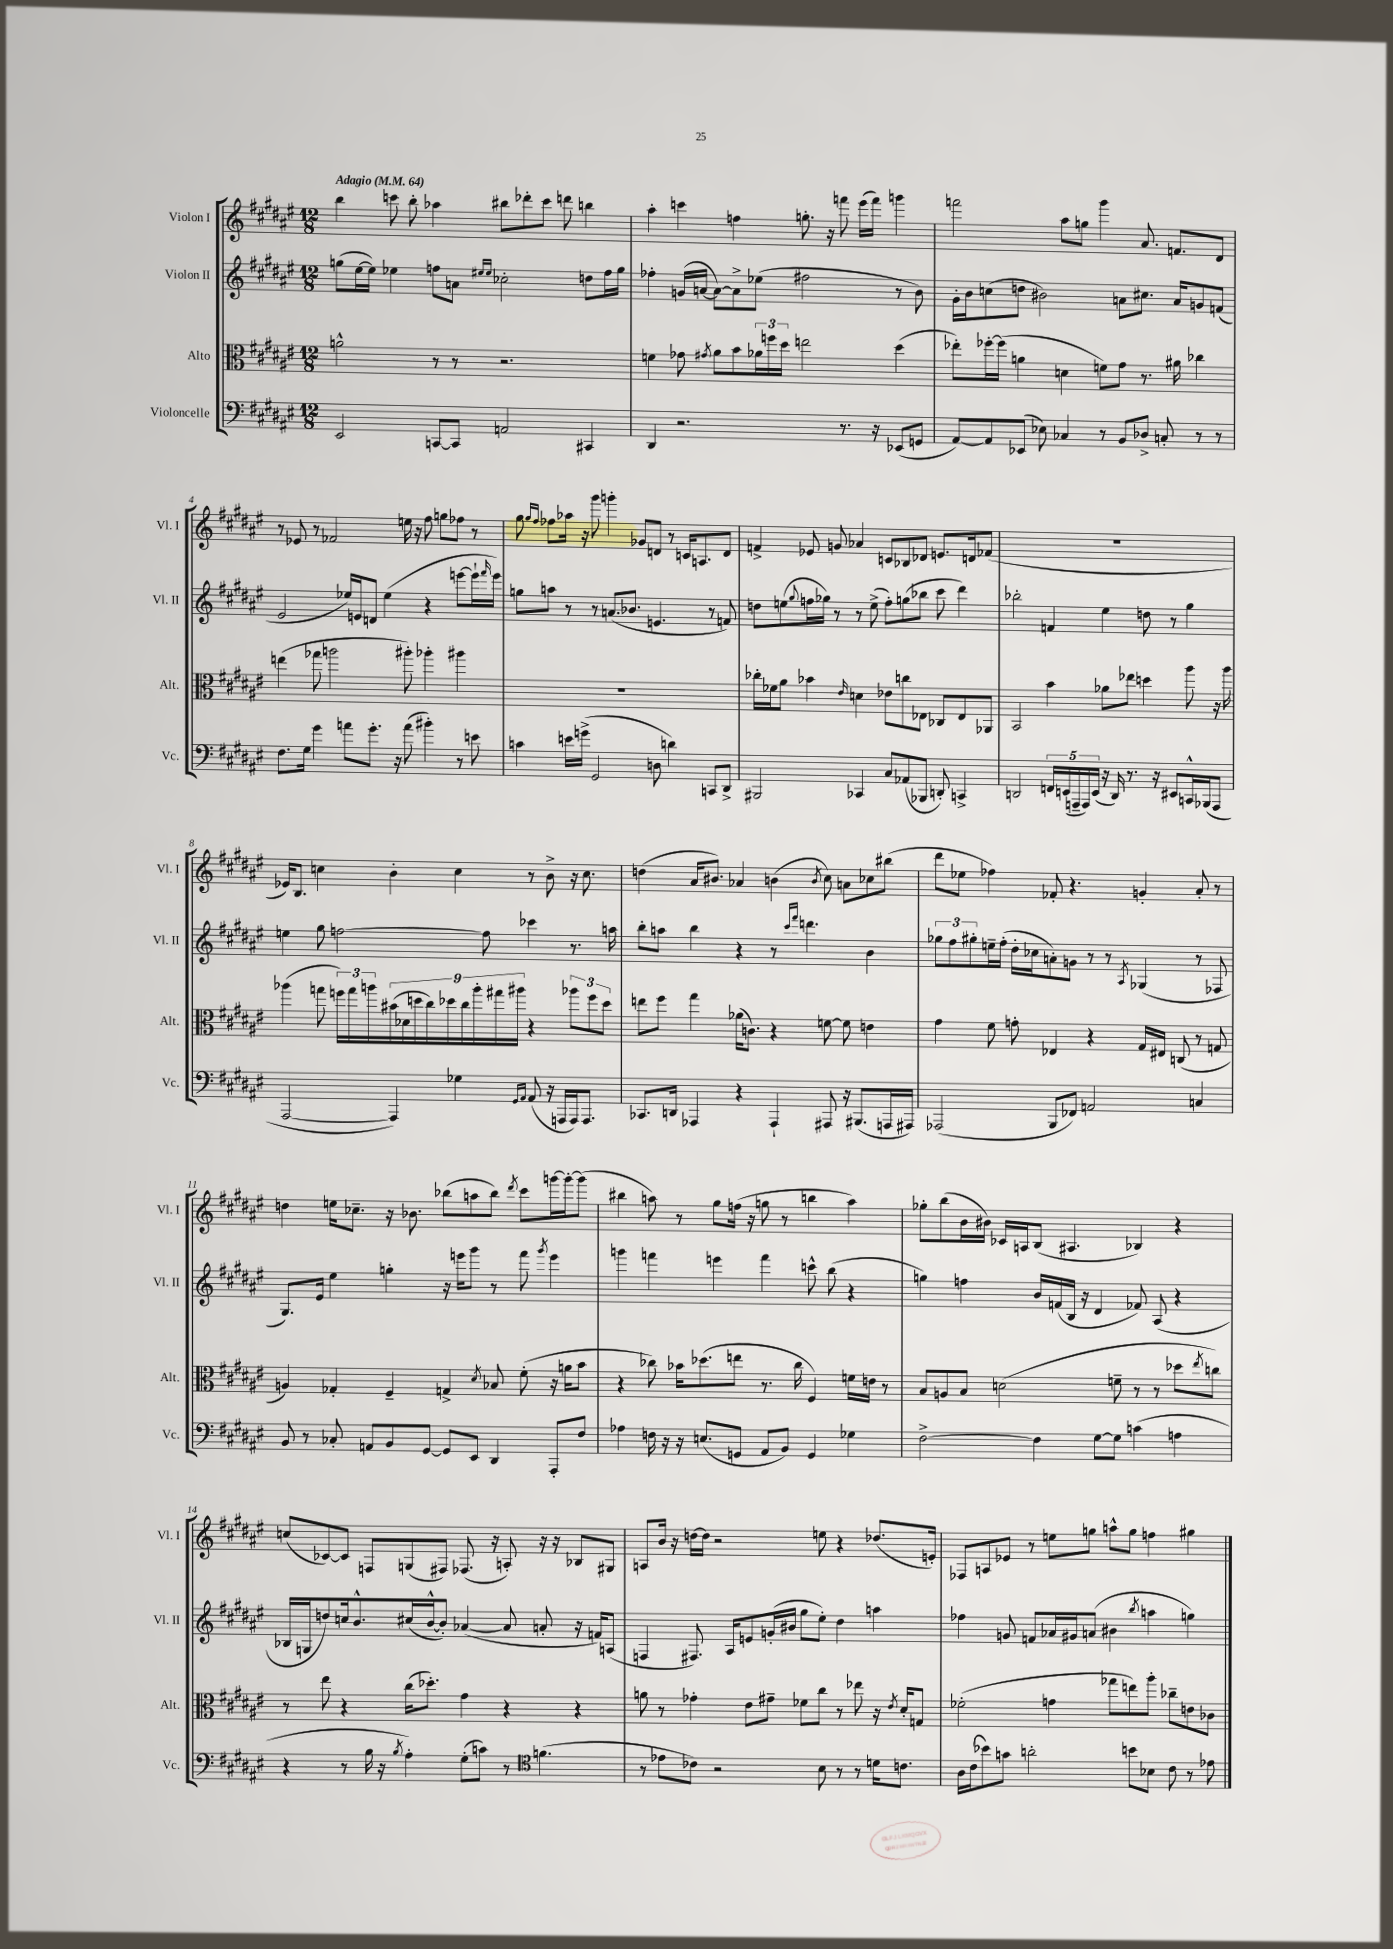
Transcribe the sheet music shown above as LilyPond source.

<<
\new StaffGroup <<
\new Staff = "s0" \with { instrumentName = "Violon I" shortInstrumentName = "Vl. I" } {
    \clef treble \key fis \major \numericTimeSignature \time 12/8 \tempo "Adagio" 4 = 64
    b''4 c'''8 b''8-. aes''4 bis''8 des'''8-. c'''8 d'''8 b''4 |
    ais''4-. c'''4 f''4 g''8.-. r16 f'''8 eis'''16( f'''16) g'''4 |
    f'''2 ais''8 g''8 gis'''4 ais'8. f'8. dis'8 |
    r8 ees'8 r8 fes'2 e''16 r16 fis''8 g''8 fes''8 r8 |
    gis''8 \grace { gis''16 fis''16 } fes''8 aes''16 r16 gis'''8 g'''4-. ges'8 d'8 r8 c'16 a8. d'8 |
    f'4-> ees'8 g'8 aes'4 c'8 bes8 des'8 e'8. d'16 fes'8( |
    R1. |
    ees'16) b8. c''4 b'4-. c''4 r8 b'8-> r16 c''8. |
    d''4( ais'16 bis'8.) aes'4 b'4( \acciaccatura { b'8 } cis''8) a'8 ces''8 bis''8( |
    dis'''8 ees''8 fes''4) fes'8-. r4. g'4-. ais'8-. r8 |
    d''4 e''16 ces''8.-- r16 bes'8. bes''8( a''8 bes''8) \acciaccatura { dis'''8 } cis'''8 g'''16~ g'''16~-. g'''8( |
    bis''4 a''8) r8 gis''8 f''16( r16 g''8 r8 b''4 a''4) |
    ges''8-. b''8( b'16 bis'16) ces'16 a16 b8( ais4. bes4) r4 |
    c''8( ces'8~) ces'8 f8 g8( fis8) fes8.( r16 a8-.) r16 r16 bes8 gis8 |
    a8 b'16 r16 d''16~ d''16 r2 e''8 r4 des''8.( e'16-.) |
    fes8 a8 ees'8 r8 e''8 g''8 a''8-^ g''8 f''4 gis''4 \bar "|." |
}
\new Staff = "s1" \with { instrumentName = "Violon II" shortInstrumentName = "Vl. II" } {
    \clef treble \key fis \major \numericTimeSignature \time 12/8
    g''8( eis''16~ eis''16) ees''4 f''8 a'8 \grace { eis''16 eis''16 } ces''2-. d''8 f''16 g''16 |
    fes''4-. g'16( a'16~ a'8~) a'8-> ees''8( fis''2 r8 b'8) |
    gis'16-. b'16 c''8( d''8 bis'2) a'8 cis''8. a'16 g'8 f'8( |
    eis'2 ees''16) e'16 d'8 ees''4( r4 e'''8~ e'''16-! \grace { fis'''16 } e'''16) |
    g''8 a''8 r8 r8 a'8.( bes'8. e'4. r8 f'8) |
    d''8 e''8( \appoggiatura { gis''8 } f''16 ges''16) r8 r8 e''8->( f''8-.) g''8( bes''8 cis'''8 dis'''4) |
    bes''2-. f'4 eis''4 d''8 r8 gis''4 |
    e''4 gis''8 f''2~ f''8 ces'''4 r8. a''16 |
    b''8-. a''8 b''4 r4 r8 \grace { cis'''16 fis'''16 } d'''4. b'4 |
    \tuplet 3/2 { ges''8 fis''8 gis''8-. } e''16-- fis''16-.( dis''16-. ces''16 a'8-.) g'8 r8 r8 \acciaccatura { ais8 } ges4( r8 fes8 |
    gis8.) eis'16 eis''4 g''4-. r16 e'''16 gis'''8 r8 fis'''8 \acciaccatura { gis'''8 } e'''4 |
    g'''4 f'''4 e'''4 f'''4 c'''8-^ b''8( r4 |
    g''4) f''4 b'16 f'16( b16 r16 dis'4 fes'8) ais8( r4 |
    bes16 g16 d''8) c''16 b'8.-^ cis''16( b'16~-^ b'8-.) aes'4~( aes'8 a'8-. r16 f'16) a8( |
    f4 fis8.) ais16 e'8 g'16-.( bis'16 gis''8 eis''8-.) dis''4 a''4 |
    fes''4 g'8 f'8 aes'16 gis'16 a'8( bis'4 \acciaccatura { b''8 } a''4 g''4) \bar "|." |
}
\new Staff = "s2" \with { instrumentName = "Alto" shortInstrumentName = "Alt." } {
    \clef alto \key fis \major \numericTimeSignature \time 12/8
    a'2-^ r8 r8 r2. |
    f'4 ges'8 \acciaccatura { gis'8 } ais'8 b'8 \tuplet 3/2 { aes'16 f''16 dis''16 } e''2 dis''4( |
    ees''8-.) fes''16~-. fes''16( a'4 d'4 f'8) gis'8 r8. ais'16 ces''4 |
    e''4( ges''8 a''2 ais''8-.) aes''4-. ais''4 |
    R1. |
    ces''16-. fes'16 ais'8 bes'4 \grace { eis'16 } d'4 ees'8 c''8 ees8 ces8 ees8 aes,8 |
    b,2 b'4 aes'8 ees''8 d''4 ais''8 r16 ais''16 |
    aes''4( g''8 \tuplet 3/2 { f''16) g''16 a''16 } \tuplet 9/8 { bis'16( des'16 d''16 cis''16) des''16 cis''16 a''16-. gis''16 ais''16 } r4 \tuplet 3/2 { aes''8 f''8 des''8 } |
    e''8 fis''8 gis''4 aes'16( c'8.) r4 f'8~ f'8 e'4 |
    gis'4 fis'8 g'8-. ees4 r4 gis16 eis16 c8( r8 g8 |
    a4) ges4-. fis4-- g4-> \acciaccatura { dis'8 } bes8 fis'8-.( r16 a'16 b'8 |
    r4 ces''8) bes'16 des''8.( e''8 r8. ces''16 fis4) f'16 e'16 r8 |
    b8 a8 b8 d'2( f'8-- r8 r8 des''8 \acciaccatura { eis''8 } c''8) |
    r8 eis''8 r4 cis''16( des''8.-.) gis'4 r4 r4 |
    a'8 r8 ges'4-. eis'8 gis'8-- fes'8 cis''8 r8 ees''8 r16 \acciaccatura { eis'8 } dis'16-. g8 |
    fes'2-.( g'4 ges''8 e''8) ais''8-. ces''8-- e'8 ces'8 \bar "|." |
}
\new Staff = "s3" \with { instrumentName = "Violoncelle" shortInstrumentName = "Vc." } {
    \clef bass \key fis \major \numericTimeSignature \time 12/8
    eis,2 c,8~ c,8 a,2 cis,4 |
    dis,4 r2. r8. r16 ees,8( g,8 |
    ais,8~) ais,8 ees,8( ees8) ces4 r8 b,8 des8-> c8-. r8 r8 |
    fis8. gis16 gis'4 a'8 gis'8.-. r16 a'8( bis'4-.) r8 e'8 |
    c'4 e'16 g'16->( gis,2 d8 d'4) c,8 dis,8-> |
    bis,,2 ces,4 cis8 aes,8( bes,,8 d,8-.) c,4-> |
    d,2 \tuplet 5/4 { f,16 e,16( a,,16-- a,,16) e,16( } r16 d,16) r8. r16 eis,8 c,16-^ bes,,16( a,,8 |
    ais,,2~ ais,,4) ges4 \grace { gis,16 ais,16 } ais,8( r16 a,,16 a,,16) a,,8. |
    ces,8. d,16 aes,,4 r4 aes,,4-! ais,,8 r16 bis,,8.( a,,16 ais,,16) |
    aes,,2( b,,8 fes,8) a,2 c4 |
    b,8 r8 ces8-. a,8 b,8 gis,8~ gis,8 eis,8 dis,4 ais,,8-. fis8 |
    aes4 f16 r16 r16 e8.( g,8 ais,8 b,8) g,4 ges4 |
    fis2~-> fis4 gis8~ gis8 c'4( a4 |
    r4 r8 b16 r16 \acciaccatura { b8 } ais4-.) gis8-.( c'8) r8 \clef tenor f'4.( |
    r8 ees'8 ces'8) r2 b8 r8 r8 d'16 c'8. |
    ais16 cis'16( bes'8) g'8 a'2-. b'8 bes8 cis'8 r8 ees'8 \bar "|." |
}
>>
>>
